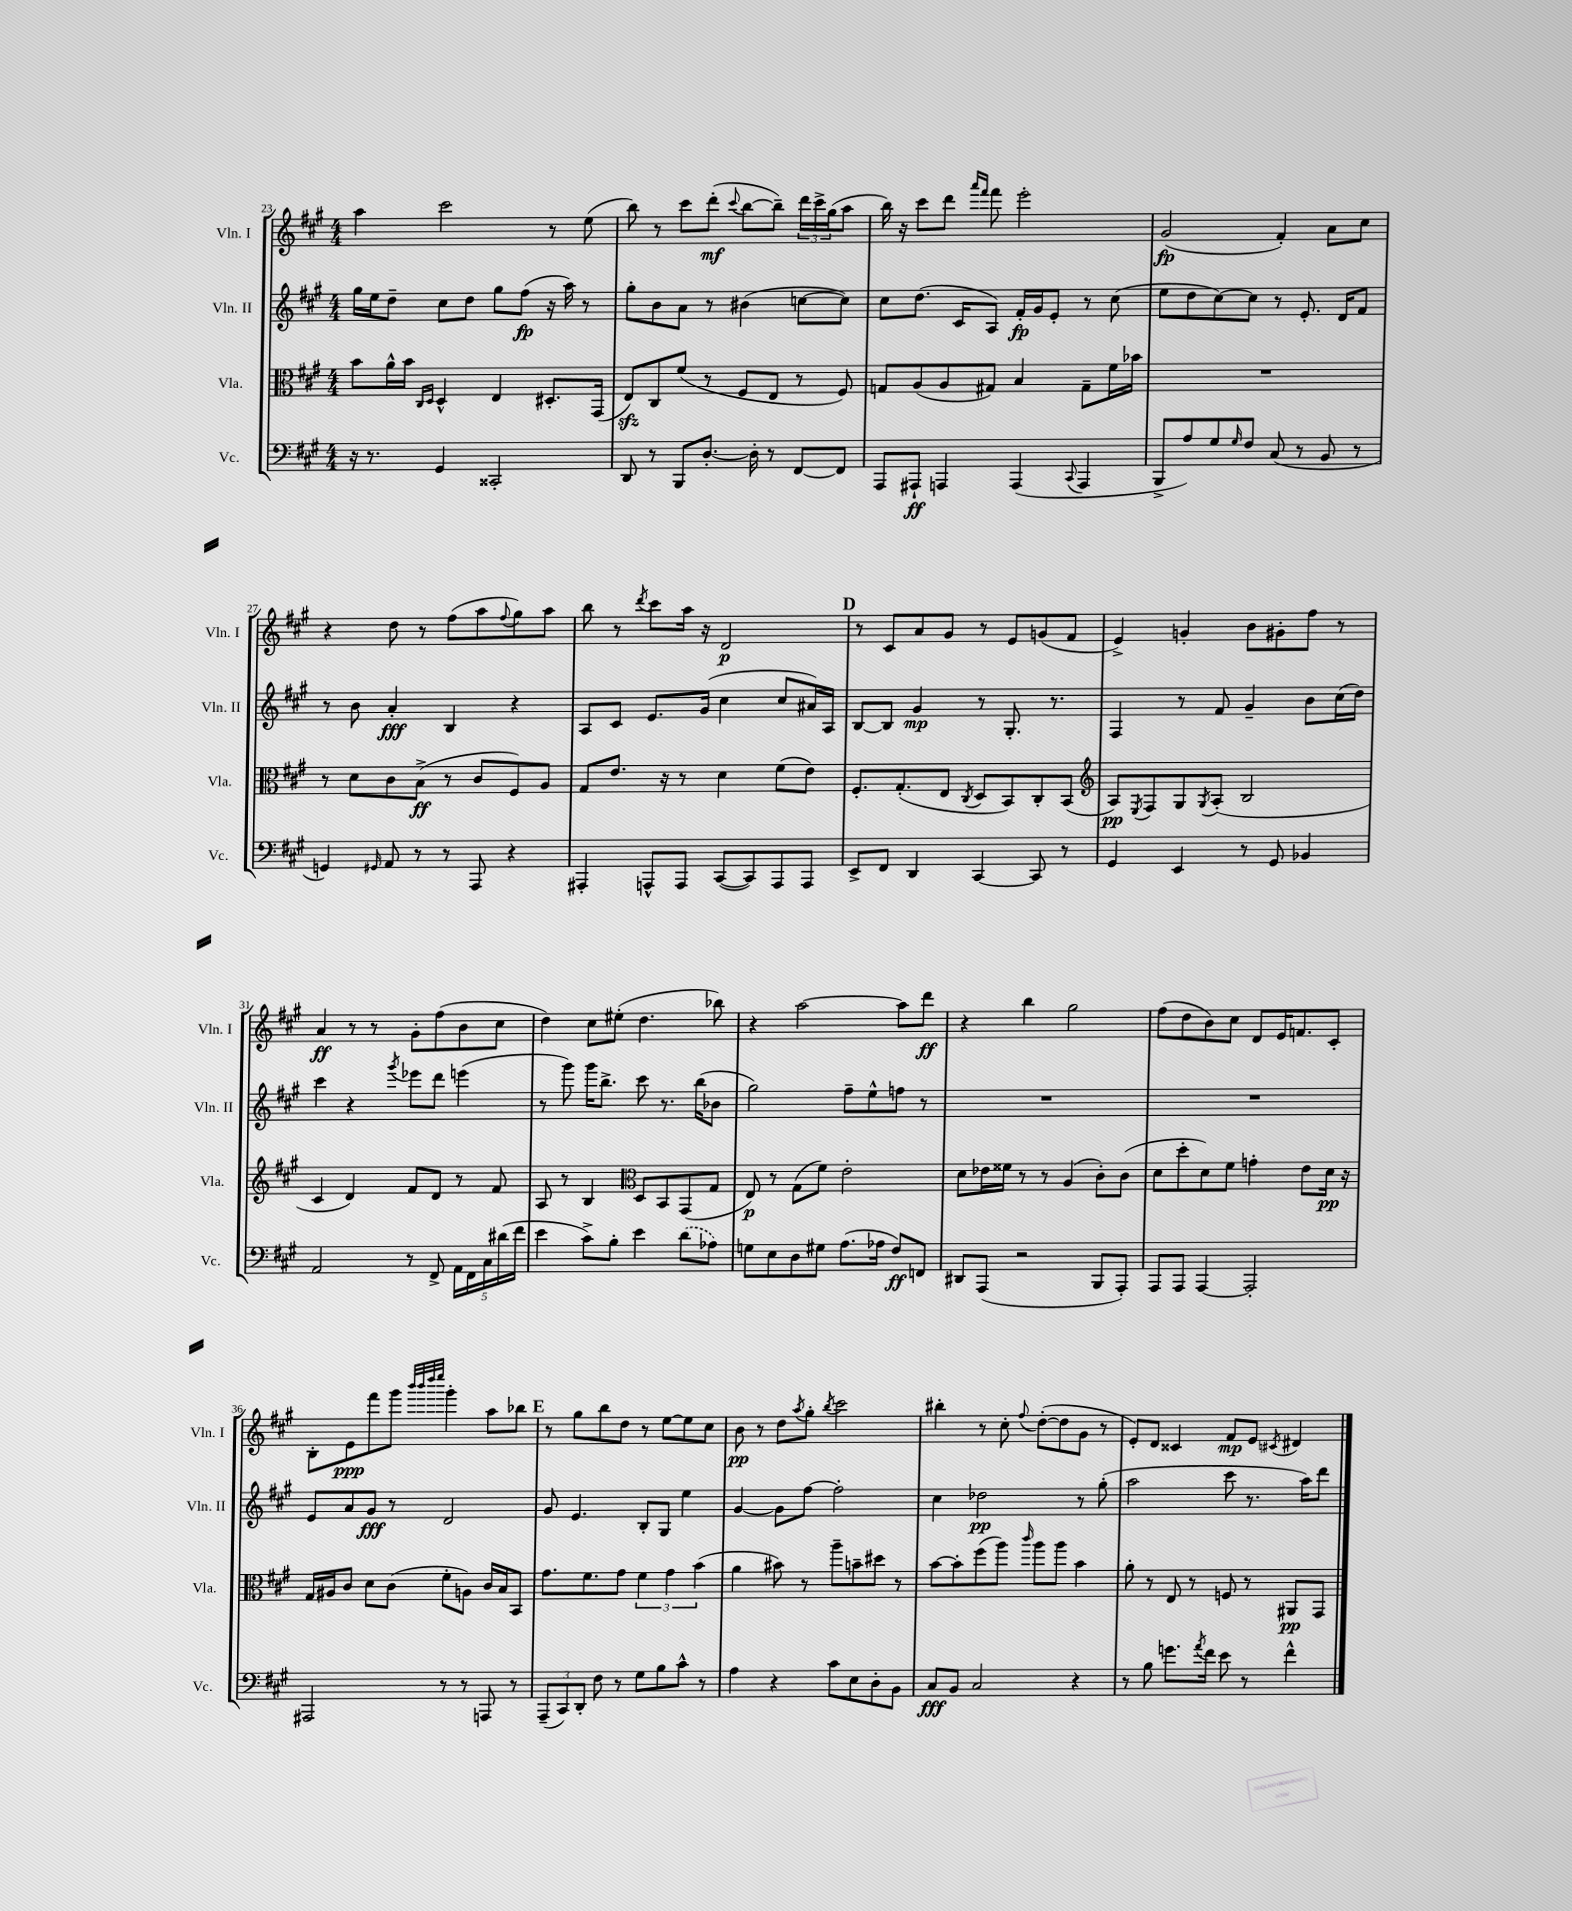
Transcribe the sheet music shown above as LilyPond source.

<<
\new StaffGroup <<
\new Staff = "s0" \with { instrumentName = "Vln. I" shortInstrumentName = "Vln. I" } {
    \clef treble \key a \major \numericTimeSignature \time 4/4
    a''4 cis'''2 r8 e''8( |
    b''8) r8 cis'''8 d'''8-.\mf( \appoggiatura { cis'''8 } b''8~ b''8--) \tuplet 3/2 { d'''16 cis'''16-> gis''16( } a''8 |
    b''16) r16 cis'''8 d'''8 \grace { a'''16 fis'''16 } fis'''8 e'''2-. |
    gis'2\fp( fis'4-.) a'8 cis''8 |
    r4 d''8 r8 fis''8( a''8 \appoggiatura { fis''8 } gis''8) a''8 |
    b''8 r8 \acciaccatura { d'''8 } cis'''8 a''16 r16 d'2\p |
    \mark \markup { \bold "D" } r8 cis'8 a'8 gis'8 r8 e'8 g'8( fis'8 |
    e'4->) g'4-. b'8 gis'8-. fis''8 r8 |
    a'4\ff r8 r8 gis'8-. fis''8( b'8 cis''8 |
    d''4) cis''8 eis''8-.( d''4. bes''8) |
    r4 a''2~ a''8 d'''8\ff |
    r4 b''4 gis''2 |
    fis''8( d''8 b'8) cis''8 d'8 e'16 f'8. cis'8-. |
    b8-. e'8\ppp fis'''8 gis'''8 \grace { b'''32 b'''32 d''''32 e''''32 } gis'''4-. a''8 bes''8 |
    \mark \markup { \bold "E" } r8 gis''8 b''8 d''8 r8 e''8~ e''8 cis''8 |
    b'8\pp r8 d''8 \acciaccatura { a''8 } gis''8-. \acciaccatura { b''8 } cis'''2 |
    bis''4-. r8 cis''8-. \appoggiatura { fis''8 } d''8~-.( d''8 gis'8 r8 |
    e'8-.) d'8 cisis'4 fis'8\mp e'8 \acciaccatura { cis'8 } dis'4 \bar "|." |
}
\new Staff = "s1" \with { instrumentName = "Vln. II" shortInstrumentName = "Vln. II" } {
    \clef treble \key a \major \numericTimeSignature \time 4/4
    gis''16 e''16 d''8-- cis''8 d''8 gis''8 fis''8\fp( r16 a''16) r8 |
    gis''8-. b'8 a'8 r8 bis'4( c''8~ c''8) |
    cis''8 d''8.( cis'16 a8) fis'16-.\fp gis'16 e'8-. r8 cis''8( |
    e''8 d''8 cis''8~) cis''8 r8 e'8.-. d'16 fis'8 |
    r8 b'8 a'4-.\fff b4 r4 |
    a8 cis'8 e'8. gis'16( cis''4 cis''8 ais'16) a16 |
    \mark \markup { \bold "D" } b8~ b8 gis'4\mp r8 gis8.-. r8. |
    fis4 r8 fis'8 gis'4-- b'8 cis''16( d''16) |
    cis'''4 r4 \acciaccatura { gis'''8 } ees'''8 d'''8 e'''4( |
    r8 gis'''8) gis'''16 b''8.-> cis'''8 r8. b''16( bes'8 |
    gis''2) fis''8-- e''8-^ f''8 r8 |
    R1 |
    R1 |
    e'8 a'8 gis'8\fff r8 d'2 |
    \mark \markup { \bold "E" } gis'8 e'4. b8-. gis8 e''4 |
    gis'4~ gis'8 fis''8~ fis''2-. |
    cis''4 des''2\pp r8 gis''8-.( |
    a''2 cis'''8 r8. a''16) d'''8 \bar "|." |
}
\new Staff = "s2" \with { instrumentName = "Vla." shortInstrumentName = "Vla." } {
    \clef alto \key a \major \numericTimeSignature \time 4/4
    b'8 a'16-^ b'16 \grace { cis16 d16 } d4-^ e4 dis8.-. gis,16( |
    e8\sfz) cis8 fis'8( r8 fis8 e8 r8 fis8) |
    g8 a8( a8 gis8) b4 gis8-- fis'16 bes'16 |
    R1 |
    r8 d'8 cis'8 b8->\ff( r8 cis'8 fis8) a8 |
    gis8 e'8. r16 r8 d'4 fis'8( e'8) |
    \mark \markup { \bold "D" } fis8.-. gis8.-.( e8 \acciaccatura { cis8 } d8 b,8) cis8-. b,8( |
    \clef treble a8\pp) \acciaccatura { e8 } fis8 gis8 \acciaccatura { gis8 } a8-.( b2 |
    cis'4 d'4) fis'8 d'8 r8 fis'8 |
    a8 r8 b4 \clef alto d8 b,8 gis,8( gis8 |
    e8\p) r8 gis8( fis'8) e'2-. |
    d'8 ees'16 fisis'16 r8 r8 a4( cis'8-.) cis'8( |
    d'8 d''8-. d'8) fis'8 g'4-. e'8 d'16\pp r16 |
    gis16 ais16 cis'8 d'8 cis'8( fis'8-. a8) cis'16 b16 b,8 |
    \mark \markup { \bold "E" } gis'8. fis'8. gis'8 \tuplet 3/2 { fis'4 gis'4 b'4( } |
    a'4 bis'8) r8 a''8-- b'8-- dis''8 r8 |
    b'8~ b'8-. fis''8( a''8) \grace { cis'''16 } a''8 a''8 b'4 |
    a'8-. r8 e8 r8 f8 r8 ais,8\pp gis,8 \bar "|." |
}
\new Staff = "s3" \with { instrumentName = "Vc." shortInstrumentName = "Vc." } {
    \clef bass \key a \major \numericTimeSignature \time 4/4
    r16 r8. gis,4 cisis,2-. |
    d,8 r8 b,,8 d8.~-. d16-. r8 fis,8~ fis,8 |
    a,,8 ais,,8-!\ff a,,4 a,,4( \appoggiatura { cis,8 } a,,4 |
    b,,8-> a8) gis8 \grace { gis16 } fis8 cis8( r8 b,8 r8 |
    g,4) \grace { gis,16 } a,8 r8 r8 a,,8 r4 |
    ais,,4-. a,,8-^ a,,8 cis,8~( cis,8) a,,8 a,,8 |
    \mark \markup { \bold "D" } e,8-> fis,8 d,4 cis,4~ cis,8 r8 |
    gis,4 e,4 r8 gis,8 bes,4 |
    a,2 r8 fis,8-> \tuplet 5/4 { a,16 fis,16 cis16 dis'16( fis'16 } |
    e'4 cis'8->) b8-. e'4 \once \slurDashed d'8( aes8) |
    g8 e8 d8 gis8 a8.( aes16 fis8\ff) f,8 |
    dis,8 a,,8( r2 b,,8 a,,8-.) |
    a,,8 a,,8 a,,4~ a,,2-. |
    ais,,2 r8 r8 a,,8 r8 |
    \mark \markup { \bold "E" } \tuplet 3/2 { a,,8--( cis,8) d,8-. } fis8 r8 gis8 b8 cis'8-^ r8 |
    a4 r4 cis'8 e8 d8-. b,8 |
    cis8\fff b,8 cis2 r4 |
    r8 b8 g'8. \acciaccatura { a'8 } fis'16 e'8 r8 fis'4-^ \bar "|." |
}
>>
>>
\layout { \context { \Score currentBarNumber = #23 } }
